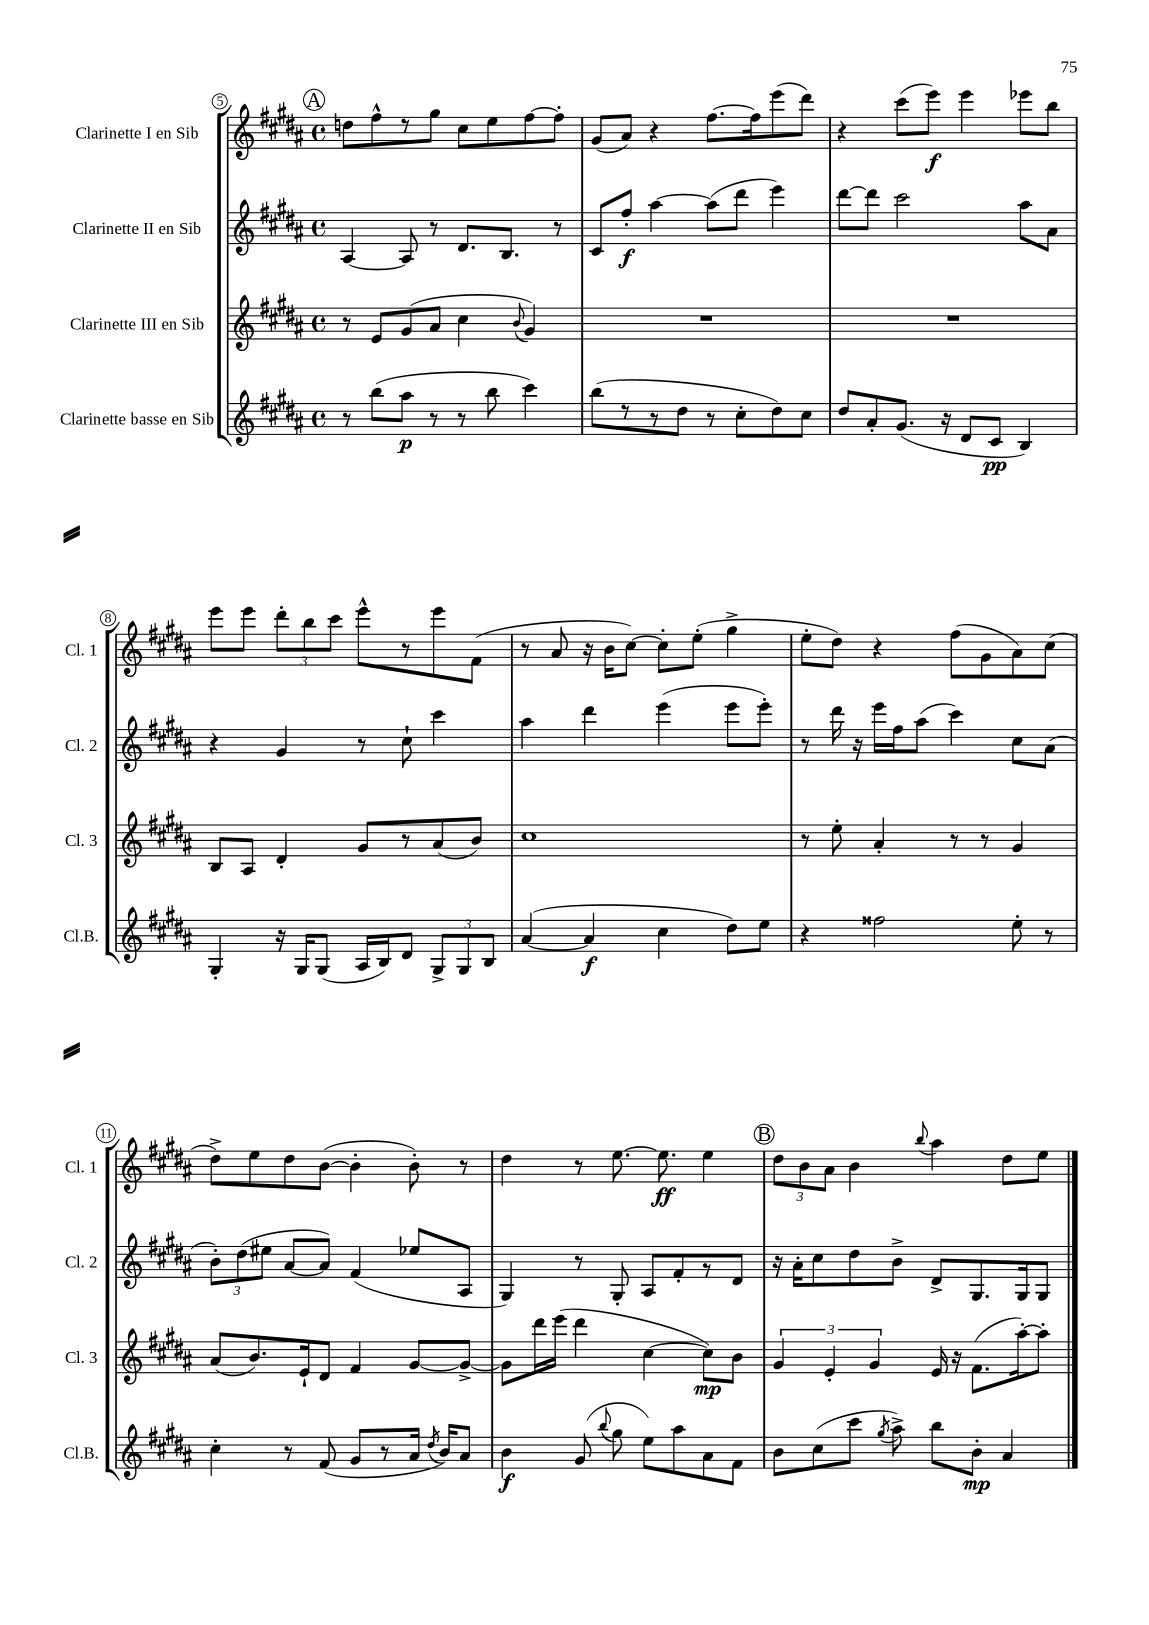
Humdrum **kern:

**kern	**dynam	**kern	**dynam	**kern	**dynam	**kern	**dynam
*part4	*part4	*part3	*part3	*part2	*part2	*part1	*part1
*staff4	*staff4	*staff3	*staff3	*staff2	*staff2	*staff1	*staff1
*I"Clarinette basse en Sib	*	*I"Clarinette III en Sib	*	*I"Clarinette II en Sib	*	*I"Clarinette I en Sib	*
*I'Cl.B.	*	*I'Cl. 3	*	*I'Cl. 2	*	*I'Cl. 1	*
*clefG2	*	*clefG2	*	*clefG2	*	*clefG2	*
*k[f#c#g#d#a#]	*	*k[f#c#g#d#a#]	*	*k[f#c#g#d#a#]	*	*k[f#c#g#d#a#]	*
*M4/4	*	*M4/4	*	*M4/4	*	*M4/4	*
*met(c)	*	*met(c)	*	*met(c)	*	*met(c)	*
!!LO:REH:place=s1:t=A
=5	=5	=5	=5	=5	=5	=5	=5
8r	.	8r	.	[4A#/	.	8ddn\L	.
(8bb\L	.	8e/L	.	.	.	8ff#^^\	.
8aa#\J	p	(8g#/	.	8A#/]	.	8r	.
8r	.	8a#/J	.	8r	.	8gg#\J	.
8r	.	4cc#\	.	8.d#/L	.	8cc#\L	.
8bb\	.	.	.	.	.	8ee\	.
.	.	.	.	8.B/J	.	.	.
.	.	8qqb/	.	.	.	.	.
4ccc#\)	.	4g#/)	.	.	.	[8ff#\	.
.	.	.	.	8r	.	8ff#'\J]	.
=6	=6	=6	=6	=6	=6	=6	=6
(8bb\L	.	1r	.	8c#/L	.	(8g#/L	.
8r	.	.	.	8ff#'/J	f	8a#/J)	.
8r	.	.	.	[4aa#\	.	4r	.
8dd#\J	.	.	.	.	.	.	.
8r	.	.	.	(8aa#\L]	.	[8.ff#\L	.
8cc#'\L	.	.	.	8ddd#\J	.	.	.
.	.	.	.	.	.	16ff#\k]	.
8dd#\)	.	.	.	4eee\)	.	(8eee\	.
8cc#\J	.	.	.	.	.	8ddd#\J)	.
=7	=7	=7	=7	=7	=7	=7	=7
8dd#/L	.	1r	.	[8ddd#\L	.	4r	.
8a#'/	.	.	.	8ddd#\J]	.	.	.
(8.g#/J	.	.	.	2ccc#\	.	(8ccc#\L	.
.	.	.	.	.	.	8eee\J)	f
16r	.	.	.	.	.	.	.
8d#/L	.	.	.	.	.	4eee\	.
8c#/J	pp	.	.	.	.	.	.
4B/)	.	.	.	8aa#\L	.	8eee-X\L	.
.	.	.	.	8a#\J	.	8bb\J	.
!!LO:LB:g=z
=8	=8	=8	=8	=8	=8	=8	=8
4G#'/	.	8B/L	.	4r	.	8eee\L	.
.	.	8A#/J	.	.	.	8eee\J	.
16r	.	4d#'/	.	4g#/	.	12ddd#'\L	.
16G#/KL	.	.	.	.	.	.	.
.	.	.	.	.	.	12bb\	.
(8G#/J	.	.	.	.	.	.	.
.	.	.	.	.	.	12ccc#\J	.
16A#/LL	.	8g#/L	.	8r	.	8eee^^\L	.
16B/J)	.	.	.	.	.	.	.
8d#/J	.	8r	.	8cc#`\	.	8r	.
12G#^/L	.	(8a#/	.	4ccc#\	.	8eee\	.
12G#/	.	.	.	.	.	.	.
.	.	8b/J)	.	.	.	(8f#\J	.
12B/J	.	.	.	.	.	.	.
=9	=9	=9	=9	=9	=9	=9	=9
([4a#/	.	1cc#	.	4aa#\	.	8r	.
.	.	.	.	.	.	8a#/	.
4a#/]	f	.	.	4ddd#\	.	16r	.
.	.	.	.	.	.	16b\KL	.
.	.	.	.	.	.	[8cc#\J)	.
4cc#\	.	.	.	(4eee\	.	8cc#'\L]	.
.	.	.	.	.	.	(8ee'\J	.
8dd#\L)	.	.	.	8eee\L	.	4gg#^\	.
8ee\J	.	.	.	8eee'\J)	.	.	.
=10	=10	=10	=10	=10	=10	=10	=10
4r	.	8r	.	8r	.	8ee'\L	.
.	.	8ee'\	.	16ddd#\	.	8dd#\J)	.
.	.	.	.	16r	.	.	.
2ff##X\	.	4a#'/	.	16eee\LL	.	4r	.
.	.	.	.	16ff#\J	.	.	.
.	.	.	.	(8aa#\J	.	.	.
.	.	8r	.	4ccc#\)	.	(8ff#\L	.
.	.	8r	.	.	.	8g#\	.
8ee'\	.	4g#/	.	8cc#\L	.	8a#\)	.
8r	.	.	.	(8a#\J	.	(8cc#\J	.
!!LO:LB:g=z
=11	=11	=11	=11	=11	=11	=11	=11
4cc#'\	.	(8a#/L	.	12b'\L)	.	8dd#^\L)	.
.	.	.	.	(12dd#\	.	.	.
.	.	8.b/)	.	.	.	8ee\	.
.	.	.	.	12ee#X\J	.	.	.
8r	.	.	.	[8a#/L	.	8dd#\	.
.	.	16e`/k	.	.	.	.	.
(8f#/	.	8d#/J	.	8a#/J])	.	([8b\J	.
8g#/L	.	4f#/	.	(4f#/	.	4b'\]	.
8r	.	.	.	.	.	.	.
16a#/Jk	.	[8g#/L	.	8ee-X/L	.	8b'\)	.
8qdd#/	.	.	.	.	.	.	.
16b/KL)	.	.	.	.	.	.	.
8a#/J	.	8g#^/J_	.	8A#/J	.	8r	.
=12	=12	=12	=12	=12	=12	=12	=12
4b\	f	8g#\L]	.	4G#/)	.	4dd#\	.
.	.	16ddd#\L	.	.	.	.	.
.	.	(16eee\JJ	.	.	.	.	.
(8g#/	.	4ddd#\	.	8r	.	8r	.
8qqbb/	.	.	.	.	.	.	.
8gg#\	.	.	.	8G#'/	.	[8.ee\	.
8ee\L)	.	[4cc#\	.	8A#/L	.	.	.
.	.	.	.	.	.	8.ee\]	ff
8aa#\	.	.	.	8f#'/	.	.	.
8a#\	.	8cc#\L])	mp	8r	.	4ee\	.
8f#\J	.	8b\J	.	8d#/J	.	.	.
!!LO:REH:place=s1:t=B
=13	=13	=13	=13	=13	=13	=13	=13
8b\L	.	6g#/	.	16r	.	12dd#\L	.
.	.	.	.	16a#'\KL	.	.	.
.	.	.	.	.	.	12b\	.
(8cc#\	.	.	.	8cc#\	.	.	.
.	.	6e'/	.	.	.	12a#\J	.
8ccc#\J	.	.	.	8dd#\	.	4b\	.
.	.	6g#/	.	.	.	.	.
8qgg#/	.	.	.	.	.	.	.
8aa#^\)	.	.	.	8b^\J	.	.	.
.	.	.	.	.	.	8qqbb/	.
8bb\L	.	16e/	.	8d#^/L	.	4aa#\	.
.	.	16r	.	.	.	.	.
8b'\J	mp	(8.f#\L	.	8.G#/	.	.	.
4a#/	.	.	.	.	.	8dd#\L	.
.	.	[16aa#'\k)	.	16G#/k	.	.	.
.	.	8aa#'\J]	.	8G#/J	.	8ee\J	.
==	==	==	==	==	==	==	==
*-	*-	*-	*-	*-	*-	*-	*-
